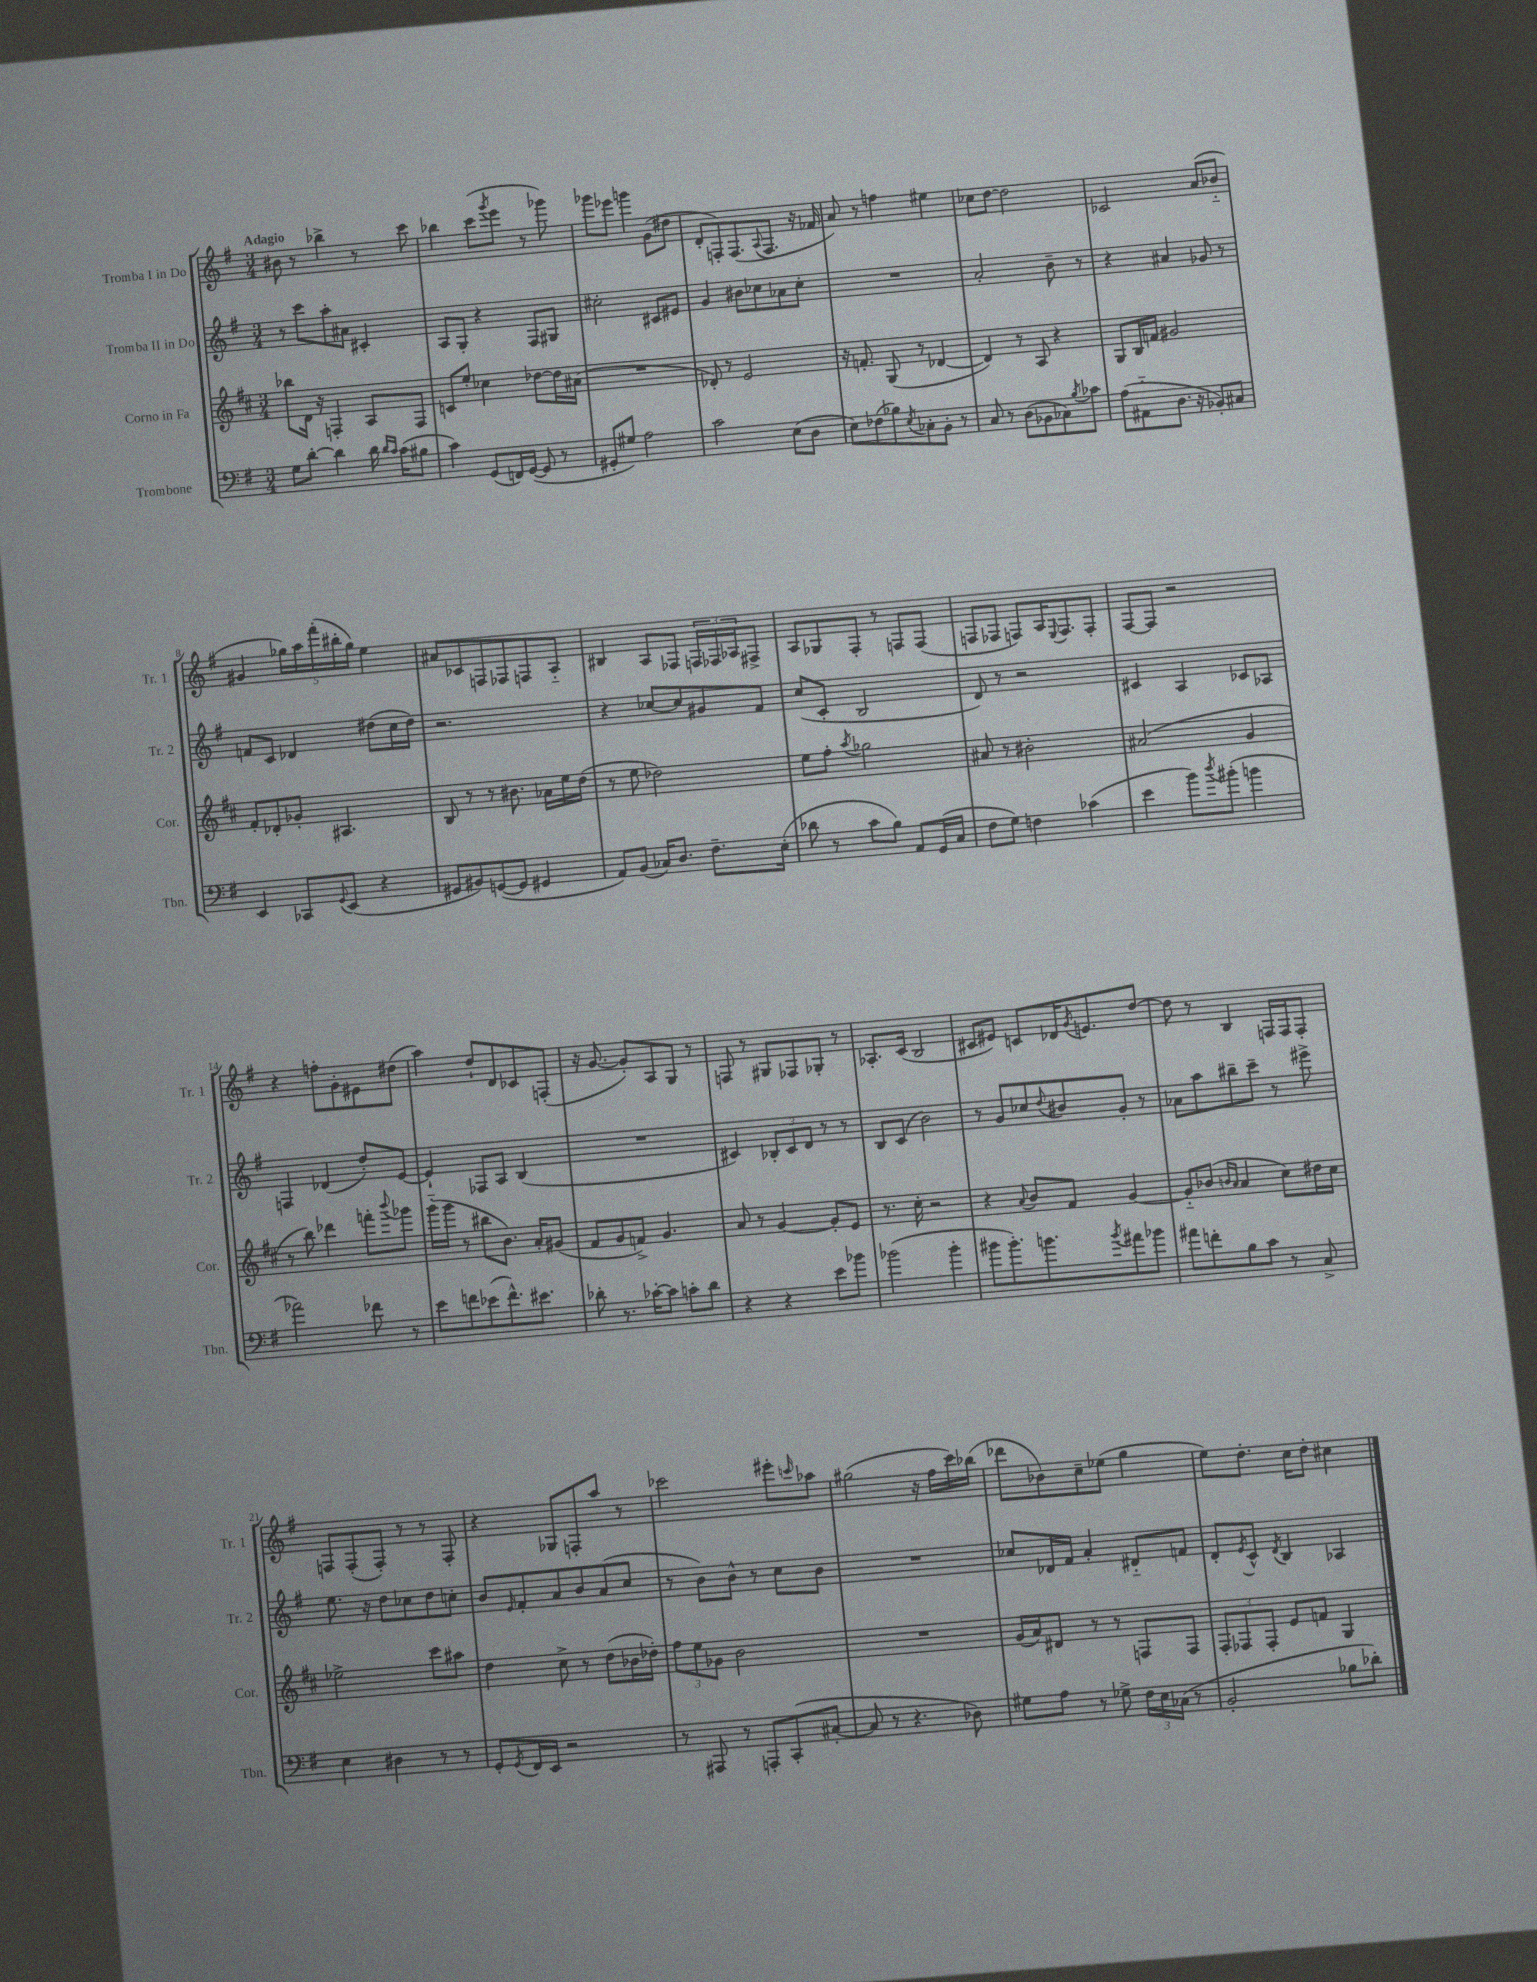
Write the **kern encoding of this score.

**kern	**kern	**kern	**kern
*staff4	*staff3	*staff2	*staff1
*clefF4	*clefG2	*clefG2	*clefG2
*k[f#]	*k[f#c#]	*k[f#]	*k[f#]
*M3/4	*M3/4	*M3/4	*M3/4
8G\L	8bb-\L	8r	8b#\
[8d'\J	16d\Jk	8ccc\L	8r
.	16r	.	.
4d\]	4F'/	8aa'\	4bb-^\
.	.	8a#\J	.
16d\	8A/L	4c#'/	8r
16qqd/LL	.	.	.
16qqc/JJ	.	.	.
(16c\LK	.	.	.
8B#\J	8F/J	.	8ccc\
=	=	=	=
4c\)	8c/L	8A/L	4bb-\
.	8ee'/J	8G'/J	.
(8GG/L	4cc-\	4r	(8ccc\L
.	.	.	8qggg/
16FF/L)	.	.	8eee\J
([16GG/JJ	.	.	.
8GG/]	[8dd-\L	8F#/L	8r
8r	16dd-\]L	8G#/J	8ggg-\)
.	(16a#\JJ	.	.
=	=	=	=
8GG#'/L	2.r	2cc#'\	8ggg-\L
8G#/J)	.	.	8eee-\J
2A\	.	.	4ggg\
.	.	8c#/L	(8g\L
.	.	8e#/J	8dd#\J
=	=	=	=
2c\	8d-'/)	4g/	8d'/L
.	8r	.	8F'/)
.	2e/	8b#\L	(8.F/
.	.	8cc-\	.
.	.	.	8qqA/
.	.	.	8.F/J
(8E\L	.	8a-\	.
8D\J	.	8cc-'\J	16r
.	.	.	16f-/
=	=	=	=
8E\L)	16r	2.r	8a/)
.	8.f'/	.	.
(8F-\	.	.	8r
8B-\)	(8G/	.	4ff\
8qE/	.	.	.
8C-'\	8r	.	.
8BB'\J	[4d-/	.	4ee#\
8r	.	.	.
=	=	=	=
8C/	4d-/])	2a'/	8cc-\L
8r	.	.	[8dd\J
(8D\L	8r	.	2dd\]
8BB-\	8A/	.	.
8C-\)	4r	8b~\	.
8qB/	.	.	.
8c-\J	.	8r	.
=	=	=	=
(8A\L	8G/L	4r	2c-/
8AA#'~\	16B/L	.	.
.	16f/JJ	.	.
8.D\J	2g#/	4a#/	.
16r	.	.	.
8BB-'/L)	.	8g-/	(8a/L
8C#/J	.	8r	8b-'~/J
=	=	=	=
4EE/	8f#'/L	8f/L	4g#/
.	8d-'/	8c/J	.
8CC-/L	8g-'/J	4d-/	20gg-\LL)
.	.	.	20aa\
.	.	.	(20fff#'\
8qqGG/	.	.	.
(8EE/J	4.A#/	.	.
.	.	.	20bb#'\
.	.	.	20gg-\JJ)
4r	.	(8dd#\L	4ee\
.	.	16cc\L	.
.	.	16dd#\JJ)	.
=	=	=	=
8GG#/L	8B/	2.r	8a#/L
8BB#/)	8r	.	8c-/
([8GG/	8r	.	8F/
8GG/]J	8.b#\	.	8F-/
4GG#/	.	.	8F/
.	16a-\LL	.	.
.	16ee\	.	8A'~/J
.	(16dd\JJ	.	.
=	=	=	=
8AA/L)	8r	4r	4B#/
(8BB/J	8ee\	.	.
16C-/LK)	2dd-\)	[8cc-/L	8A/L
8.D/J	.	.	.
.	.	8cc-/]	8F-/J
8.F#~\L	.	8g#/	24F/LL
.	.	.	24F-/
.	.	.	24A-/J
.	.	8f#/J	8F#^/J
(16E'\Jk	.	.	.
=	=	=	=
8d-\	8ee\L	(8cc/L	8A/L
8r	8ff#'\J	8c'/J	8G-/
.	8qaa/	.	.
8c\L	2gg-\	2B/	8F#'/J
8B\J)	.	.	8r
8AA/L	.	.	8F/L
(16GG/L	.	.	(8F/J
16C/JJ	.	.	.
=	=	=	=
8F#\L	8a#/	8d/)	8F/L
8G\J)	8r	8r	8F-/J
4F\	2b#'\	2r	8F/L)
.	.	.	16A/K
.	.	.	8qqE/
.	.	.	8.F/
(4c-\	.	.	.
.	.	.	8F'/J
=	=	=	=
4e\	(2a#/	4c#/	[8F#/L
.	.	.	8F#/]J
8b\L)	.	4A/	2r
8qdd/	.	.	.
(8b#'\J	.	.	.
4b\	4g/	8c-/L	.
.	.	8A-/J	.
=	=	=	=
2a-\)	8r	4F/	4r
.	8bb\)	.	.
.	4ddd-\	(4d-/	8ff'\L
.	.	.	8g'\
8f-\	8fff'\L	8dd'/L)	8e#\
.	8qqbbb/	.	.
8r	8ggg-\J	[8e/J	(8dd#\J
=	=	=	=
8e\L	(16ggg'~\LL	4e`/]	4aa\)
.	16ggg\JJ	.	.
8f\	8r	.	.
(8e-\	8bb#\L	8F-/L	8dd`/L
8.f^^\)	8.b\J)	8A/J	8d/
.	.	(4B/	8c-/
8.e#\J	16a'/LK	.	.
.	(8g#/J	.	(8F'/J
=	=	=	=
8d-'\	8f#/L	2.r	16r
.	.	.	[8.g/
8.r	8g/	.	.
.	8f^/J)	.	8g'/]L)
[16c-'\LK	.	.	.
8c-\]J	4.g/	.	8A/
8c'\L	.	.	8G/J
8d-\J	.	.	8r
=	=	=	=
4r	8a/	4c#/)	8F/
.	8r	.	8r
4r	[4g/	12B-'/L	8G#/L
.	.	12c#/	.
.	.	.	8F-/
.	.	12d/J	.
8e\L	8g'/]L	8r	8G-'/J
8b-\J	8e/J	8r	8r
=	=	=	=
(2b-\	8.r	8B/L	8.A-'/L
.	.	(8c/J	.
.	16cc#'\	.	(16c/Jk
.	2r	2b\)	2B/
4b-'\	.	.	.
=	=	=	=
8b#\L	4r	8r	8c#/L
8.b#'\)	.	8g/L	8e#/J)
.	8qqa/	.	.
.	8b/L	8cc-/	8c/L
8.b\	.	.	.
.	.	8qqdd/	.
.	8f#/J	8b#/	16d-/K
.	.	.	8qg/
.	.	.	8.e/
8qb/	.	.	.
8a#\	[4g/	8g'/J	.
8b-\J	.	8r	[8dd/J
=	=	=	=
8a#\L	8g'~/]L	8a-\L	8dd\]
8f'\	(8b-/J	8aa\	8r
.	16qqb/LL	.	.
.	16qqa/JJ	.	.
8B\	4a/	8bb#~\	4B/
8c\J	.	8ccc~\J	.
8r	8cc#\L)	8r	16F/LL
.	.	.	16F/J
8C^/	16dd#\L	8eee#^\	8F'/J
.	16cc#\JJ	.	.
=	=	=	=
4E\	2ee-^\	8.ee\	8F/L
.	.	.	(8F'/
.	.	16r	.
4D#\	.	8dd\L	8F'/J)
.	.	8cc-\	8r
8r	8ccc#\L	8dd\	8r
8r	8aa#\J	8cc'\J	8F'/
=	=	=	=
8GG'/L	4dd\	8b/L	4r
8qGG/	.	16qqe/	.
16FF#/L	.	8f#'/	.
16EE/JJ	.	.	.
2r	8cc#^\	8a/	8G-/L
.	8r	8b/	8F'/
.	(8dd\L	(8a/	8aa/J
.	16b-\L	8cc/J	8r
.	16dd-'\JJ)	.	.
=	=	=	=
8r	12ff#\L	8r	2ccc-\
.	12ee\	.	.
8AAA#/	.	8b\L)	.
.	12g-\J	.	.
8r	2b\	8b^^\J	.
8AAA'/L	.	8r	.
(8CC'/	.	8cc\L	8eee#'\L
.	.	.	16qqccc/
[8C#'/J	.	8b\J	8aa-\J
=	=	=	=
8C#/]	2.r	2.r	(2gg#\
8r	.	.	.
4.r	.	.	.
.	.	.	16r
.	.	.	16ff#\LL
8D-\)	.	.	16ccc\)
.	.	.	(16bb-\JJ
=	=	=	=
8G#\L	(16g/LL	8cc-/L	8ddd-\L
.	16a/J)	.	.
8A\J	8d#/J	16d-/L	8b-\)
.	.	16f#/JJ	.
8r	8r	4a'/	8cc~\
8G-^\	8r	.	(8ee-\J
24F#\LL	8F/L	8d#'~/L	4gg\
24E\	.	.	.
(24C-\JJ	.	.	.
8r	8F/J	8f/J	.
=	=	=	=
2BB'/	12F#'/L	8d'/L	8ee\L)
.	12F-/	.	.
.	.	8qe/	.
.	.	8c^^/J	8.dd'\J
.	12F-'/J	.	.
.	.	8qd/	.
.	8e/L	4B/	.
.	.	.	16cc\LK
.	8f/J	.	8dd'\J
8B-\L	4G/	4A-/	4cc#\
8d-'\J)	.	.	.
==	==	==	==
*-	*-	*-	*-
